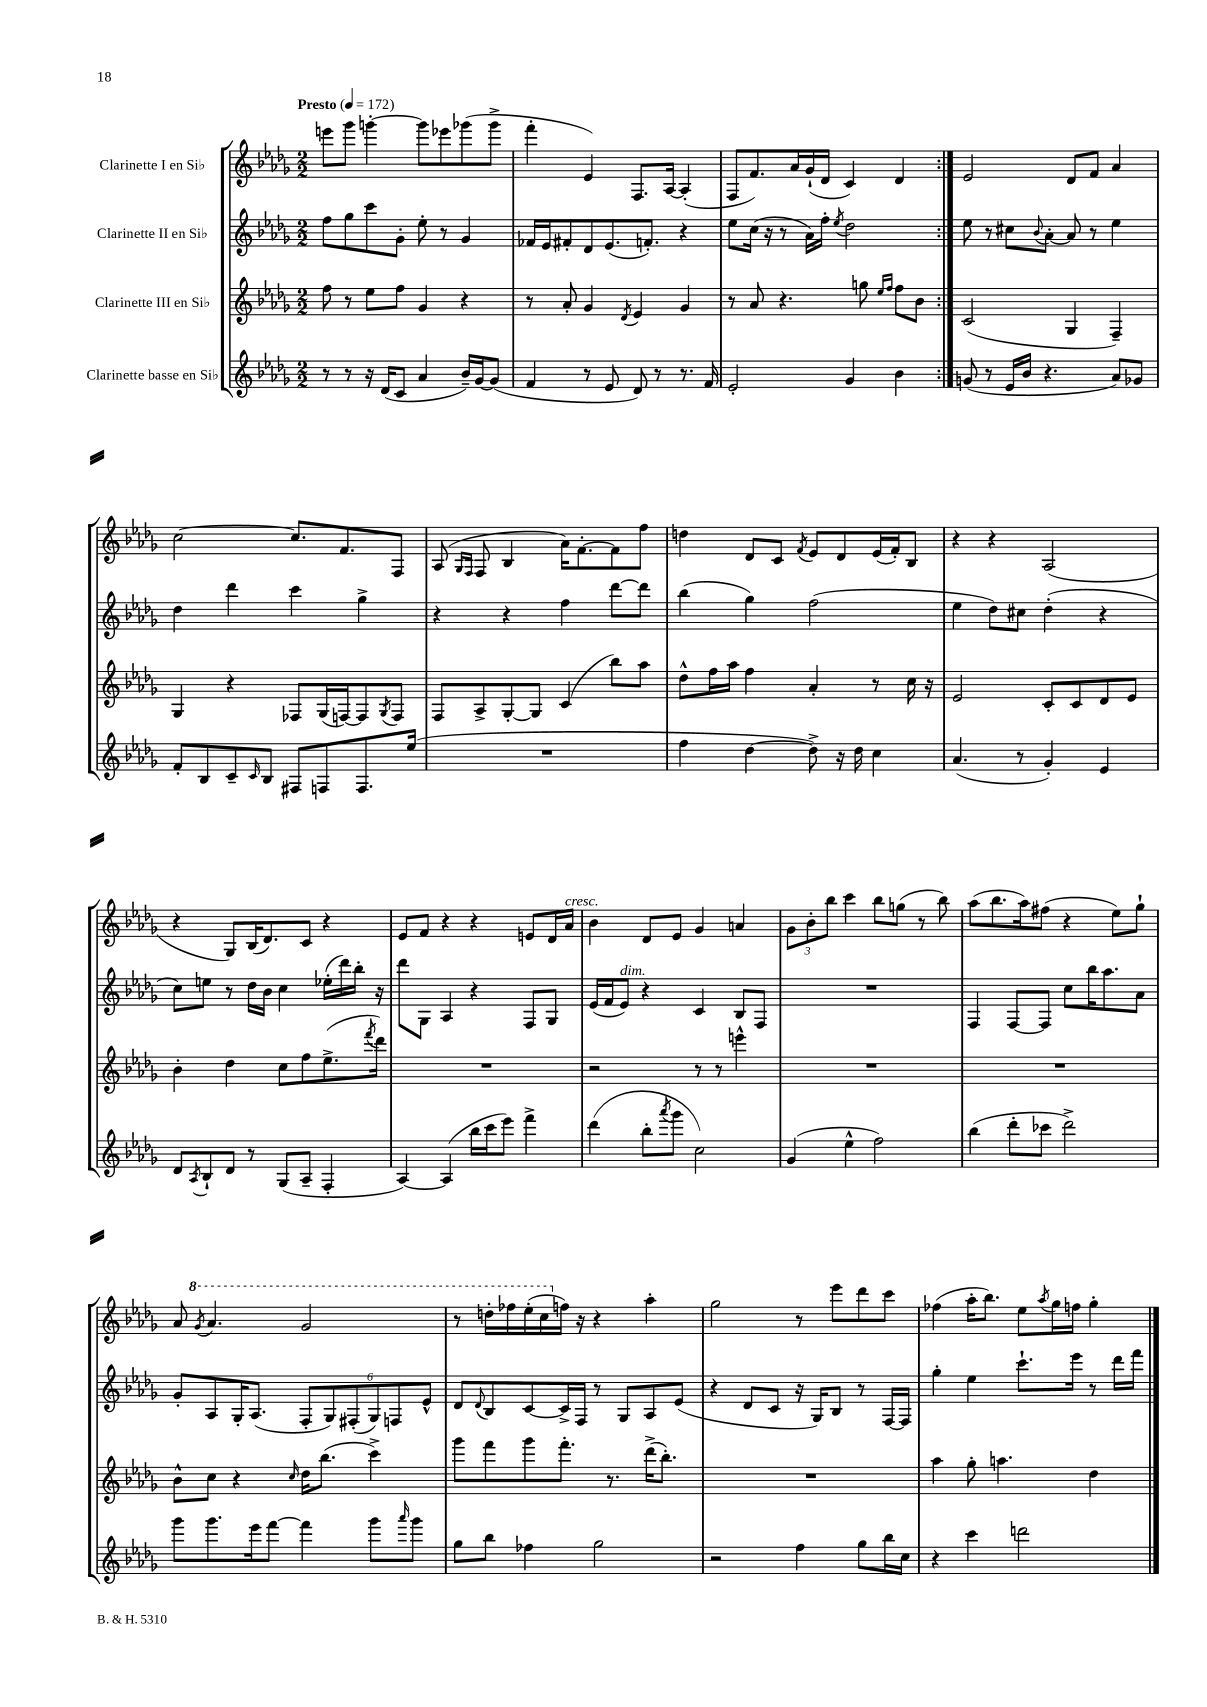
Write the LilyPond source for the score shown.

<<
\new StaffGroup <<
\new Staff = "s0" \with { instrumentName = "Clarinette I en Sib" } {
    \clef treble \key des \major \numericTimeSignature \time 2/2 \tempo "Presto" 4 = 172
    \repeat volta 2 { e'''8 ges'''8 g'''4~-. g'''8 ees'''8 ges'''8( ges'''8-> |
    f'''4-. ees'4) f8. aes16~ aes4-.( |
    f8 f'8.) aes'16 ges'16-!( des'16 c'4) des'4 | }
    ees'2 des'8 f'8 aes'4 |
    c''2~ c''8. f'8. f8 |
    aes8( \grace { ges16 f16 } f8 bes4 aes'16) f'8.~-. f'8 f''8 |
    d''4 des'8 c'8 \acciaccatura { f'8 } ees'8 des'8 ees'16( f'16-.) bes8 |
    r4 r4 aes2( |
    r4 ges8) bes16( des'8.) c'8 r4 |
    ees'8 f'8 r4 r4 e'8 des'16 aes'16^\markup { \italic "cresc." } |
    bes'4 des'8 ees'8 ges'4 a'4 |
    \tuplet 3/2 { ges'8 bes'8-. bes''8 } c'''4 bes''8 g''8( r8 bes''8) |
    aes''8( bes''8. aes''16) fis''8( r4 ees''8) ges''8-! |
    aes'8 \ottava #1 \acciaccatura { ges''8 } aes''4. ges''2 |
    r8 d'''16-. fes'''16 ees'''16-.( c'''16 \ottava #0 f''!16) r16 r4 aes''4-. |
    ges''2 r8 ees'''8 des'''8 c'''8 |
    fes''4( aes''16-. bes''8.) ees''8 \acciaccatura { aes''8 } ges''16 f''16 ges''4-. \bar "|." |
}
\new Staff = "s1" \with { instrumentName = "Clarinette II en Sib" } {
    \clef treble \key des \major \numericTimeSignature \time 2/2
    \repeat volta 2 { f''8 ges''8 c'''8 ges'8-. ees''8-. r8 ges'4 |
    fes'16 ees'16 fis'8-. des'8 ees'8.( f'8.-.) r4 |
    ees''8 c''16( r16 r8 aes'16) f''16-. \acciaccatura { ees''8 } des''2 | }
    ees''8 r8 cis''8 \appoggiatura { bes'8 } aes'8~-. aes'8 r8 ees''4 |
    des''4 des'''4 c'''4 ges''4-> |
    r4 r4 f''4 des'''8~ des'''8 |
    bes''4( ges''4) f''2( |
    ees''4 des''8) cis''8 des''4-.( r4 |
    c''8) e''8 r8 des''16 bes'16 c''4 ees''16-.( des'''16) bes''16-. r16 |
    des'''8 ges8 aes4 r4 f8 ges8 |
    ees'16( f'16 ees'8^\markup { \italic "dim." }) r4 c'4 bes8 f8 |
    R1 |
    f4 f8~ f8 c''8 bes''16 aes''8. aes'8 |
    ges'8-. aes8 ges16-. aes8.( \tuplet 6/4 { f8-. ges8) fis8-.( ges8) f8 ees'8-^ } |
    des'8 \appoggiatura { des'8 } bes8 c'8~ c'16-> f16 r8 ges8 aes8 ees'8( |
    r4 des'8 c'8 r16 ges16) bes8 r8 f16~ f16 |
    ges''4-. ees''4 c'''8.-! ees'''16 r8 des'''16 f'''16 \bar "|." |
}
\new Staff = "s2" \with { instrumentName = "Clarinette III en Sib" } {
    \clef treble \key des \major \numericTimeSignature \time 2/2
    \repeat volta 2 { f''8 r8 ees''8 f''8 ges'4 r4 |
    r8 aes'8-. ges'4 \acciaccatura { des'8 } ees'4 ges'4 |
    r8 aes'8 r4. g''8 \grace { ees''16 f''16 } f''8 bes'8 | }
    c'2( ges4 f4--) |
    ges4 r4 fes8 ges16( f16~) f8 \acciaccatura { ges8 } f8 |
    f8 aes8-> ges8~-. ges8 c'4( bes''8) aes''8 |
    des''8-^ f''16 aes''16 f''4 aes'4-. r8 c''16 r16 |
    ees'2 c'8-. c'8 des'8 ees'8 |
    bes'4-. des''4 c''8 f''8 ees''8.->( \acciaccatura { f'''8 } des'''16) |
    R1 |
    r2 r8 r8 e'''4-^ |
    R1 |
    R1 |
    bes'8-^ c''8 r4 \grace { c''16 } des''16 bes''8.( c'''4->) |
    ges'''8 f'''8 ges'''8 f'''8.-. r8. des'''16->( bes''8.-.) |
    R1 |
    aes''4 ges''8-. a''4. des''4 \bar "|." |
}
\new Staff = "s3" \with { instrumentName = "Clarinette basse en Sib" } {
    \clef treble \key des \major \numericTimeSignature \time 2/2
    \repeat volta 2 { r8 r8 r16 des'16( c'8 aes'4 bes'16--) ges'16~ ges'8( |
    f'4 r8 ees'8 des'8) r8 r8. f'16 |
    ees'2-. ges'4 bes'4 | }
    g'8( r8 ees'16 bes'16 r4. aes'8) ges'8 |
    f'8-. bes8 c'8-- \grace { c'16 } bes8 fis8 f8 f8. ees''16( |
    R1 |
    f''4 des''4~ des''8->) r16 des''16 c''4 |
    aes'4.( r8 ges'4-.) ees'4 |
    des'8 \acciaccatura { aes8 } bes8-! des'8 r8 ges8( aes8-- f4-. |
    aes4~) aes4( bes''16 c'''16 ees'''8) f'''4-> |
    des'''4( bes''8-. \acciaccatura { aes'''8 } ges'''8 c''2) |
    ges'4( ees''4-^ f''2) |
    bes''4( des'''8-. ces'''8 des'''2->) |
    ges'''8 ges'''8. ees'''16 f'''8~ f'''4 ges'''8 \grace { aes'''16 } ges'''8 |
    ges''8 bes''8 fes''4 ges''2 |
    r2 f''4 ges''8 bes''16 c''16 |
    r4 c'''4 d'''2 \bar "|." |
}
>>
>>
\layout { \context { \Score \remove "Bar_number_engraver" } }
